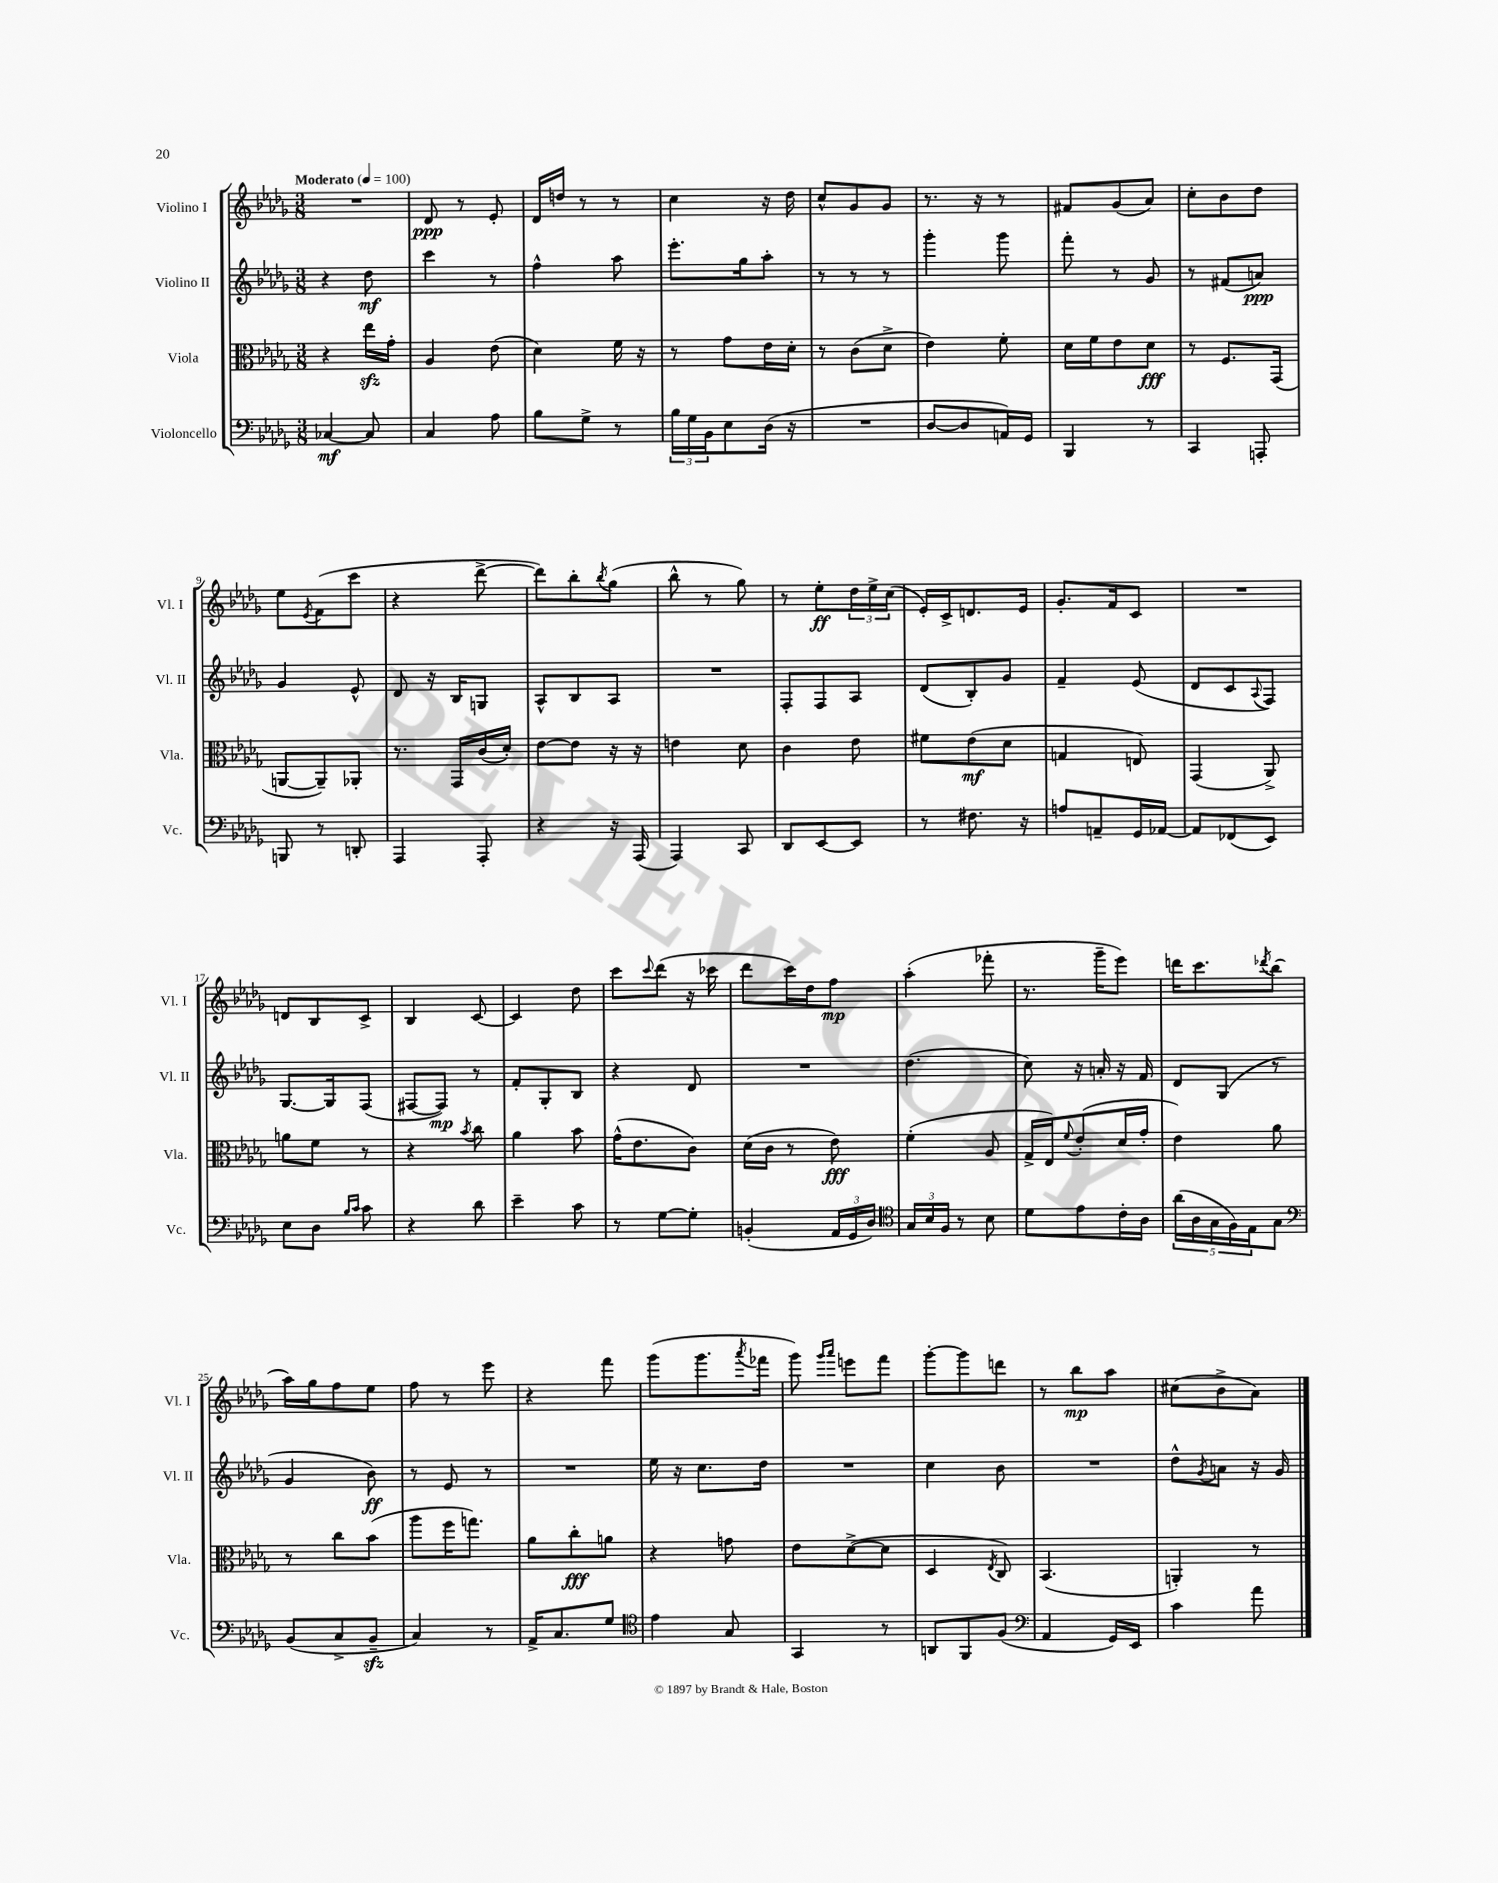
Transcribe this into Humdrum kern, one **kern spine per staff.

**kern	**kern	**kern	**kern
*staff4	*staff3	*staff2	*staff1
*clefF4	*clefC3	*clefG2	*clefG2
*k[b-e-a-d-g-]	*k[b-e-a-d-g-]	*k[b-e-a-d-g-]	*k[b-e-a-d-g-]
*M3/8	*M3/8	*M3/8	*M3/8
*MM100	*MM100	*MM100	*MM100
[4C-/	4r	4r	4.r
8C-/]	16ee-\LL	8dd-\	.
.	16g-'\JJ	.	.
=	=	=	=
4C/	4A-/	4ccc\	8d-/
.	.	.	8r
8A-\	(8e-\	8r	8e-'/
=	=	=	=
8B-\L	4d-\)	4ff^^\	16d-/LL
.	.	.	16dd/JJ
8G-^\J	.	.	8r
8r	16f\	8aa-\	8r
.	16r	.	.
=	=	=	=
24B-\LL	8r	8.eee-'\L	4cc\
24G-\	.	.	.
24BB-\J	.	.	.
8E-\	8g-\L	.	.
.	.	16gg-\k	.
(16D-\Jk	16e-\L	8aa-'\J	16r
16r	16d-'\JJ	.	16dd-\
=	=	=	=
4.r	8r	8r	8cc^^/L
.	(8c\L	8r	8g-/
.	8d-^\J	8r	8g-/J
=	=	=	=
[8D-/L	4e-\)	4ggg-'\	8.r
8D-/]	.	.	.
.	.	.	16r
16AA/L)	8f'\	8ggg-\	8r
16GG-/JJ	.	.	.
=	=	=	=
4BBB-/	16d-\LL	8fff'\	8f#/L
.	16f\J	.	.
.	8e-\	8r	(8g-/
8r	8d-\J	8g-/	8a-/J)
=	=	=	=
4CC/	8r	8r	8cc'\L
.	8.F/L	(8f#/L	8b-\
8AAA'/	.	8a/J)	8dd-\J
.	(16GG-/Jk	.	.
=	=	=	=
8BBB/	[8AA/L	4g-/	8ee-\L
.	.	.	8qe-/
8r	8AA~/])	.	(8f\
8DD'/	8AA-'/J	8e-^^/	8ccc\J
=	=	=	=
4AAA-/	8.r	8d-/	4r
.	.	16r	.
.	16GG-/LL	16B-/LK	.
8AAA-'/	(16c/	8G/J	[8ddd-^\
.	16d-'/JJ)	.	.
=	=	=	=
4r	[8e-\L	8A-^^/L	8ddd-\]L)
.	8e-\]J	8B-/	8bb-'\
.	.	.	8qbb-/
16r	16r	8A-/J	(8gg-\J
(16AAA-/	16r	.	.
=	=	=	=
4AAA-/)	4e\	4.r	8bb-^^\
.	.	.	8r
8CC/	8d-\	.	8gg-\)
=	=	=	=
8DD-/L	4c\	8F'/L	8r
[8EE-/	.	8F/	8ee-'\L
8EE-/]J	8e-\	8A-/J	24dd-\L
.	.	.	24ee-^\
.	.	.	(24cc\JJ
=	=	=	=
8r	8f#\L	(8d-/L	16e-'/LL)
.	.	.	16c^/J
8.F#\	(8e-\	8B-'/)	8.d/
.	8d-\J	8g-/J	.
16r	.	.	16e-/Jk
=	=	=	=
8A/L	4G/	4f~/	8.g-'/L
8AA~/	.	.	.
.	.	.	16f/k
16GG-/L	8E/)	(8e-/	8c/J
[16AA-/JJ	.	.	.
=	=	=	=
8AA-/]L	(4GG-/	8d-/L	4.r
(8FF-/	.	8c/	.
.	.	8qqA-/	.
8EE-/J)	8AA-^/)	8F/J)	.
=	=	=	=
8E-\L	8a\L	[8.G-/L	8d/L
8D-\J	8f\J	.	8B-/
.	.	16G-/]k	.
16qqB-/LL	.	.	.
16qqc/JJ	.	.	.
8c\	8r	(8F/J	8c^/J
=	=	=	=
4r	4r	[8F#/L	4B-/
.	.	8F#/]J)	.
.	8qb-/	.	.
8d-\	8cc\	8r	[8c/
=	=	=	=
4e-~\	4a-\	8f'/L	4c/]
.	.	8G-'/	.
8c\	8b-\	8B-/J	8dd-\
=	=	=	=
8r	(16g-^^\LK	4r	8ccc\L
.	8.e-\	.	.
.	.	.	8qqccc/
[8G-\L	.	.	(8ddd-\J
8G-'\]J	8c\J)	8d-/	16r
.	.	.	16ccc-\
=	=	=	=
(4BB'/	(16d-\LL	4.r	8ddd-\L
.	16c\JJ	.	.
.	8r	.	16ccc\L)
.	.	.	16dd-\J
24AA-/LL	8e-\)	.	8ff\J
24GG-/	.	.	.
24D-/JJ)	.	.	.
=	=	=	=
*clefC4	*	*	*
24G-/LL	(4f'\	(4.dd-\	(4aa-'\
24B-/	.	.	.
24F/JJ	.	.	.
8r	.	.	.
8B-\	8A-/	.	8fff-'\
=	=	=	=
8d-\L	16G-^/LL	8cc\)	8.r
.	16E-/J)	.	.
.	8qqf/	.	.
8e-\	(8e-'/	16r	.
.	.	16a'/	16ggg-~\LK
16c'\L	16d-/L	16r	8eee-\J)
16A-\JJ	16g-'/JJ	16f/	.
=	=	=	=
(20a-\LL	4e-\)	8d-/L	16ddd\LK
20A-\	.	.	.
.	.	.	8.ccc\
20G-\	.	.	.
.	.	(8G-/J	.
20F\)	.	.	.
20E-\J	.	.	.
.	.	.	8qddd-/
8G-\J	8a-\	8r	(8bb-\J
=	=	=	=
*clefF4	*	*	*
(8BB-/L	8r	4g-/	16aa-\LL)
.	.	.	16gg-\J
8C^/	8cc\L	.	8ff\
8BB-~/J	(8b-\J	8b-\)	8ee-\J
=	=	=	=
4C/)	8aa-\L	8r	8ff\
.	16ff\K	8e-/	8r
.	8.gg\J)	.	.
8r	.	8r	8eee-\
=	=	=	=
16AA-^/LK	8a-\L	4.r	4r
8.C/	.	.	.
.	8cc'\	.	.
8G-/J	8a\J	.	8fff\
=	=	=	=
*clefC4	*	*	*
4e-\	4r	16ee-\	(8ggg-\L
.	.	16r	.
.	.	8.cc\L	8.ggg-\
8G-/	8g\	.	.
.	.	.	8qaaa-/
.	.	16dd-\Jk	16fff-\Jk
=	=	=	=
4GG-/	8e-\L	4.r	8ggg-\)
.	.	.	16qqggg-/LL
.	.	.	16qqaaa-/JJ
.	([8d-^\	.	8eee\L
8r	8d-\]J	.	8fff\J
=	=	=	=
8AA/L	4D-/	4cc\	[8ggg-'\L
8FF/	.	.	8ggg-\]
.	8qE-/	.	.
(8F/J	8C/)	8b-\	8ddd\J
=	=	=	=
*clefF4	*	*	*
4AA-/	(4.BB-/	4.r	8r
.	.	.	8bb-\L
16GG-/LL)	.	.	8aa-\J
16EE-/JJ	.	.	.
=	=	=	=
4c\	4AA'/)	8dd-^^\L	(8cc#\L
.	.	8qg-/	.
.	.	8a\J	8b-^\
8a-\	8r	16r	8a-\J)
.	.	16g-/	.
==	==	==	==
*-	*-	*-	*-
